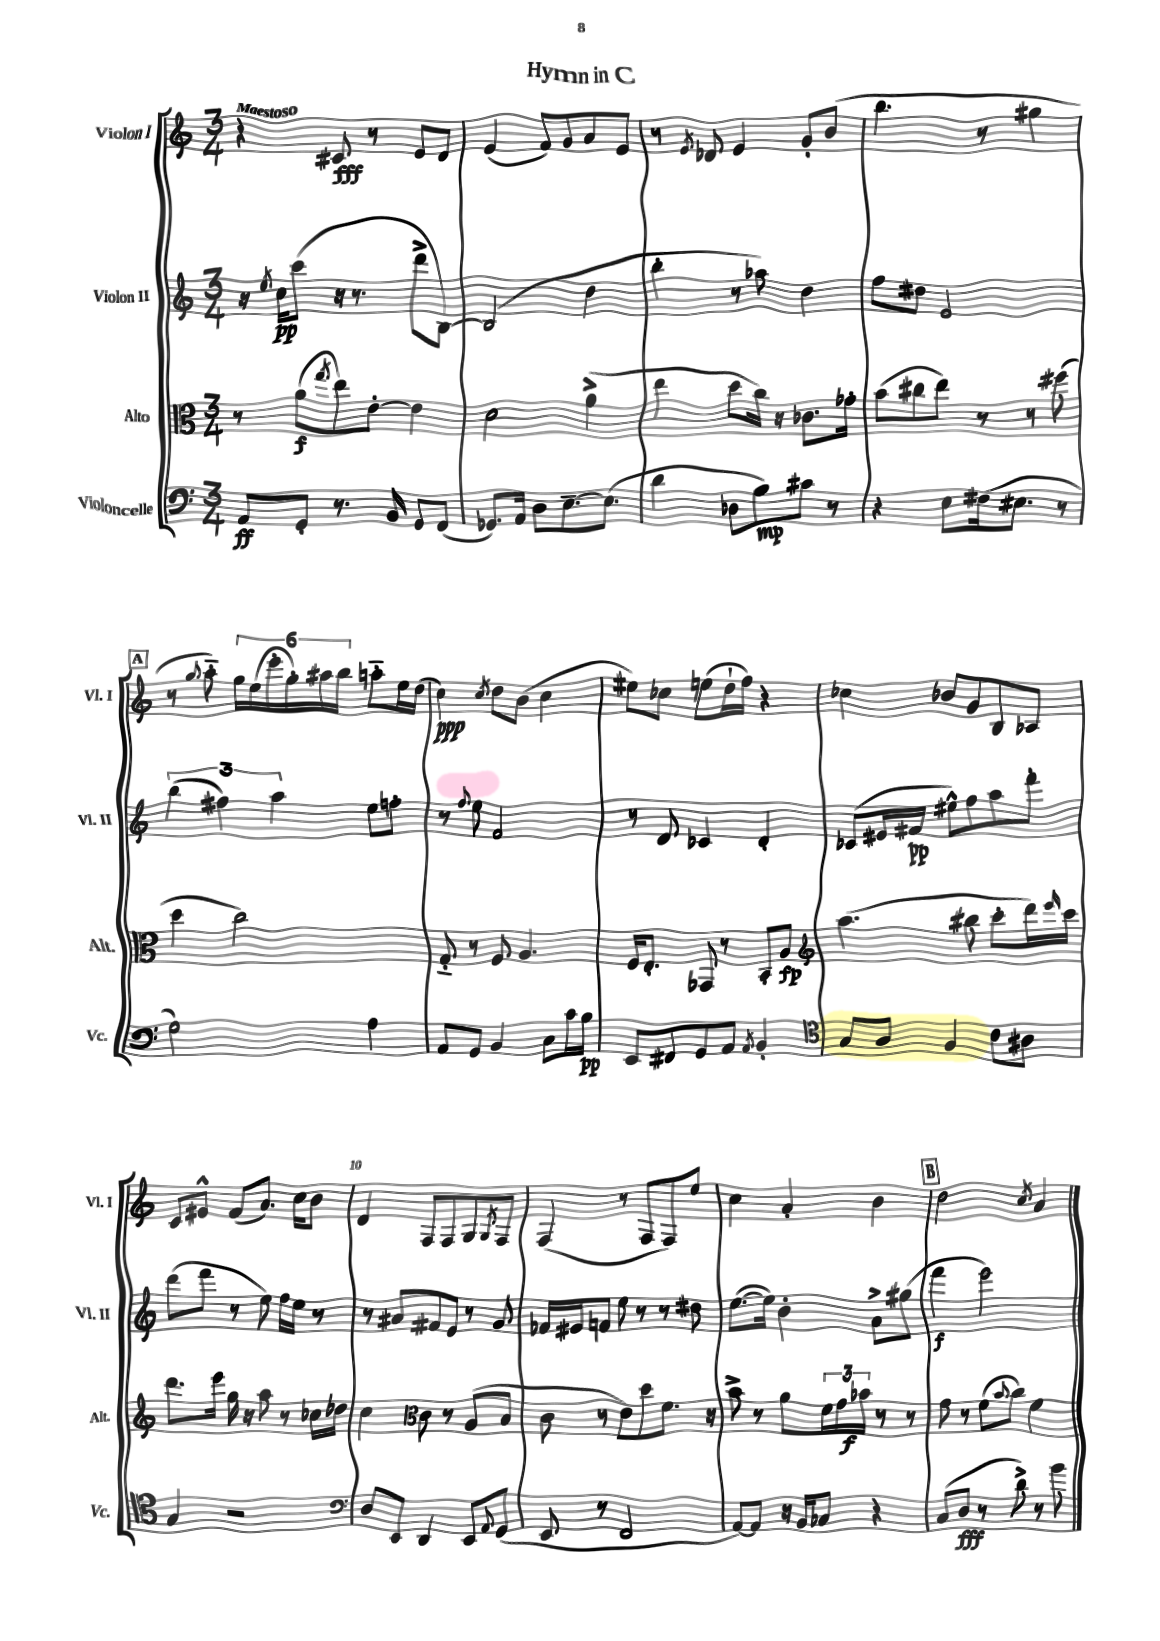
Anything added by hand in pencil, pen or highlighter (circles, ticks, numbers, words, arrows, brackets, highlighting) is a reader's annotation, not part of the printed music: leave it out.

**kern	**kern	**kern	**kern
*staff4	*staff3	*staff2	*staff1
*clefF4	*clefC3	*clefG2	*clefG2
*k[]	*k[]	*k[]	*k[]
*M3/4	*M3/4	*M3/4	*M3/4
8AA	8r	16r	4r
.	.	8qee	.
.	.	16cc	.
8GG'	(8a	(8ccc	.
.	8qgg	.	.
8.r	8ee)	16r	8c#
.	.	8.r	.
.	[8e'	.	8r
16BB	.	.	.
8GG	4e]	8ddd^	8e
(8FF	.	[8B)	8d
=	=	=	=
8.GG-)	2d	(2B]	(4e
16AA	.	.	.
8D	.	.	8f)
[8.E~	.	.	8g
.	(4a^	4dd	8a
(8.E]	.	.	.
.	.	.	8e
=	=	=	=
4d	4ee	4bb'	8r
.	.	.	8qe
.	.	.	8d-
8D-	8dd	8r	4e
8B)	16cc)	8aa-)	.
.	16r	.	.
8c#	8.c-	4dd	8g'
8r	.	.	(8b
.	16g-'	.	.
=	=	=	=
4r	(8b	8ff	4.bb
.	8cc#	8dd#	.
8E	8ee)	2e	.
(16F#	8r	.	8r
8.E#	.	.	.
.	8r	.	4gg#
8r	(8ff#	.	.
=	=	=	=
2G)	4dd	(6bb	8r
.	.	.	8qqgg
.	.	.	8aa'~)
.	.	6ff#)	.
.	2cc)	.	24gg
.	.	.	(24ee
.	.	6aa	24eee'
.	.	.	24gg')
.	.	.	24aa#
.	.	.	24bb
4A	.	8ee	8aa'~
.	.	8ff'	16ee
.	.	.	(16dd
=	=	=	=
8AA	8G'~	8r	4cc)
.	.	8qqff	.
8GG	8r	8ee	.
.	.	.	8qcc
4BB	8F	2f	8dd
.	4.A	.	(8b
8C	.	.	4cc
16c	.	.	.
16B	.	.	.
=	=	=	=
8EE	16F	8r	8ee#)
.	8.E'	.	.
8FF#	.	8d	8cc-
8GG	8GG-	4c-	(8ee
8AA	8r	.	16dd`
.	.	.	16ff)
8qAA	.	.	.
4BB'	8BB'	4d'	4r
.	8A	.	.
=	=	=	=
*clefC4	*clefG2	*	*
8G	(4.aa	(8c-	4cc-
8A	.	16e#	.
.	.	16f#	.
4F	.	8ee#^^)	8b-
.	8bb#	8ff	8g
8c	8ccc'	8aa	8B
8A#	16ddd)	8fff'	8A-
.	16qqeee	.	.
.	16ccc	.	.
=	=	=	=
4G	8.ddd	(8ddd	8c
.	.	8fff	8e#^^
.	16eee	.	.
2r	16gg	8r	(8f
.	16r	.	.
.	8aa	8ee)	8.a)
.	8r	16ff	.
.	.	16ee	16cc
.	16cc-	8r	8b
.	16dd-	.	.
=	=	=	=
*clefF4	*	*	*
8D	4cc	8r	4d
8EE	.	8a#	.
*	*clefC3	*	*
4DD	8c	8f#	8F
.	8r	8e	8F
8EE	(8A	8r	8G
8qqAA	.	.	8qG
(8GG	8B	8g	8F
=	=	=	=
8EE	8c	16f-	(4F
.	.	16e#	.
8r	8r	8f	.
2FF	8e)	8ee	8r
.	8dd	8r	8F
.	8.f	8r	8F)
.	.	8dd#	8ee
.	16r	.	.
=	=	=	=
[8AA)	8b^	([8.ee	4cc
8AA]	8r	.	.
.	.	16ee])	.
16r	8a	4b'	4a'
16BB	.	.	.
8C-	24f	.	.
.	24g	.	.
.	24b-	.	.
4r	8r	8a^	4b
.	8r	(8gg#	.
=	=	=	=
(8C	8g	4fff	2dd
8D	8r	.	.
8r	(8f	2eee)	.
.	8qqb	.	.
8d^)	8cc)	.	.
.	.	.	8qcc
8r	4f	.	4a
8b	.	.	.
==	==	==	==
*-	*-	*-	*-
